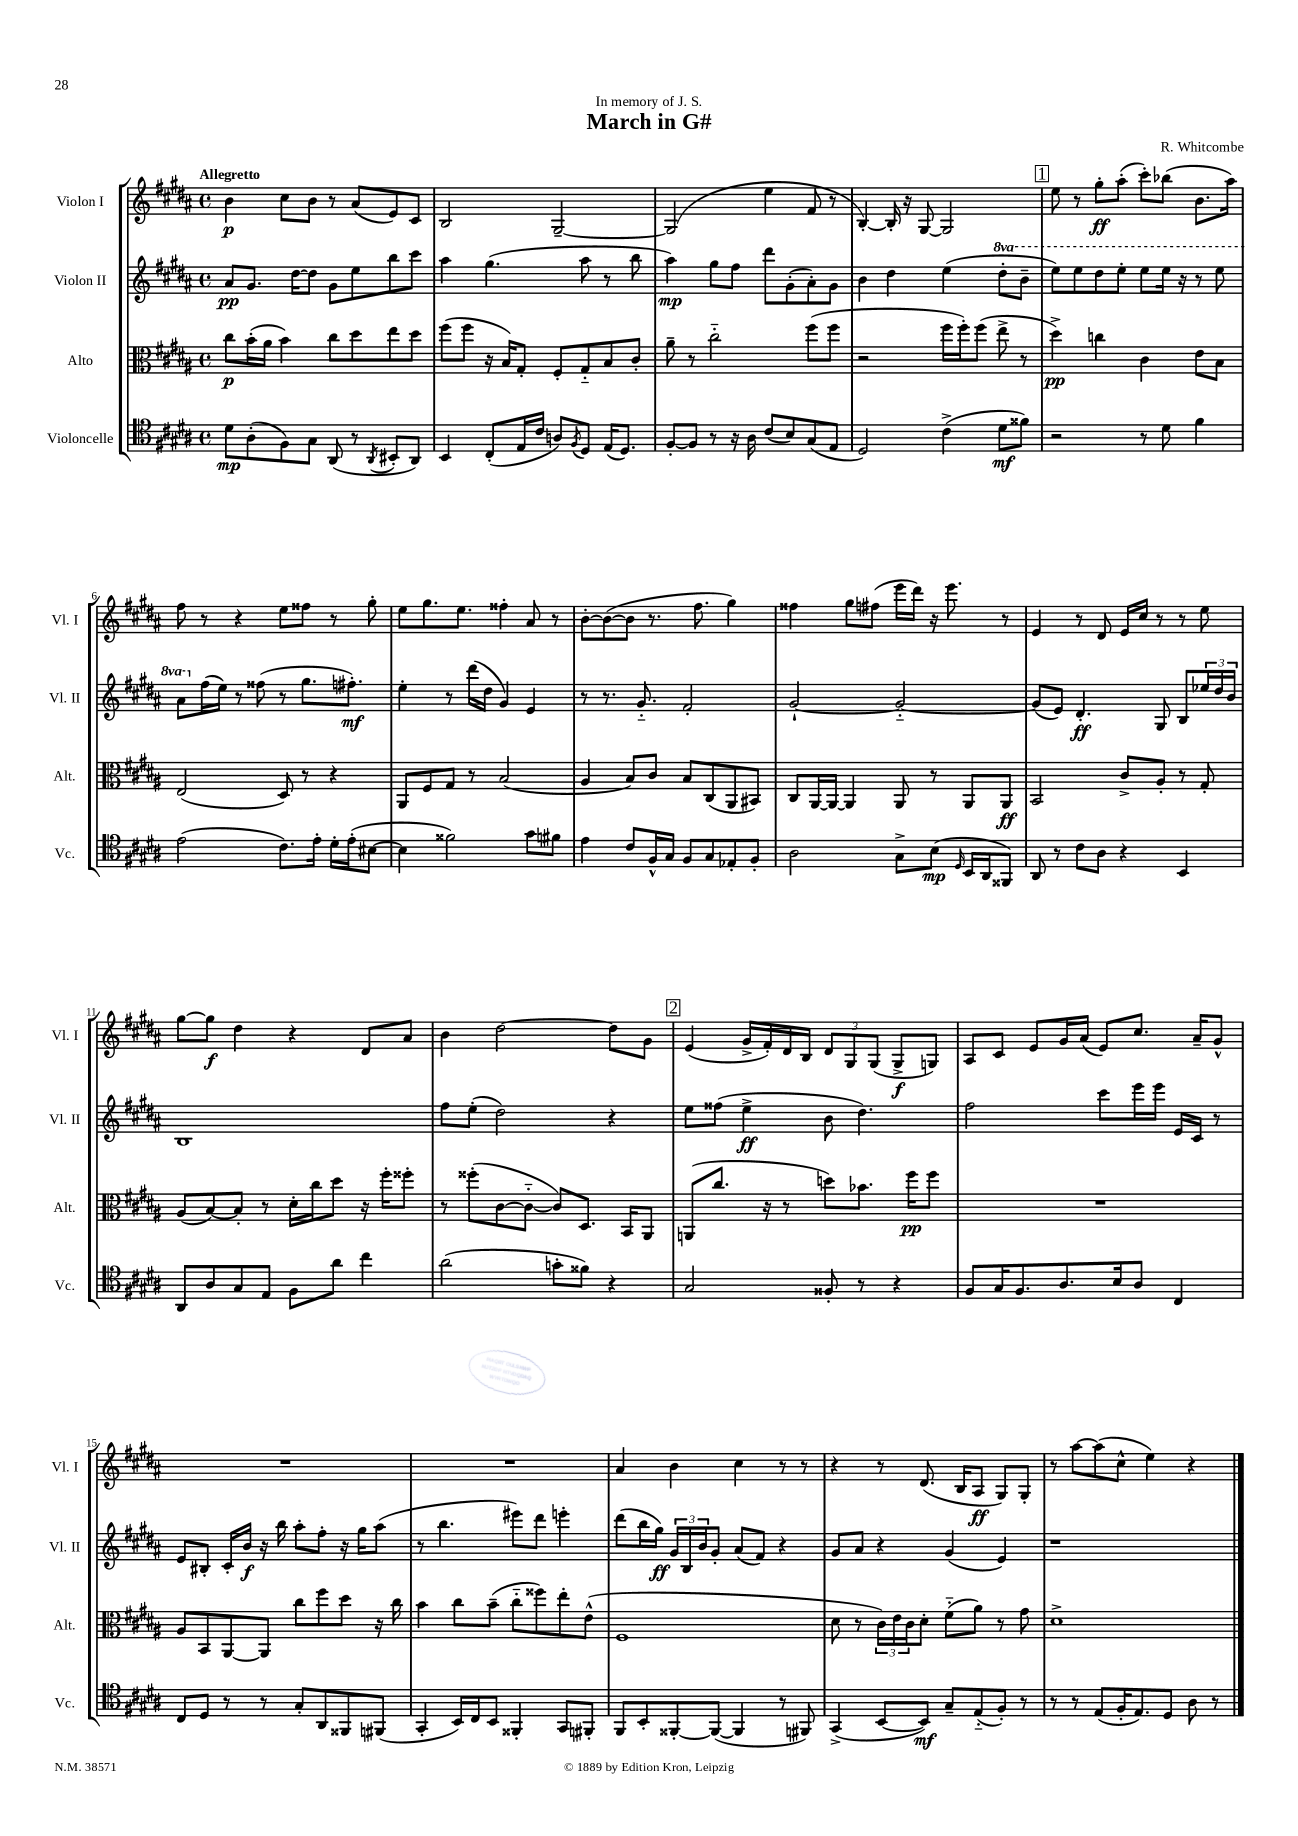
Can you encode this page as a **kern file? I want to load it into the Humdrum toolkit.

**kern	**kern	**kern	**kern
*staff4	*staff3	*staff2	*staff1
*clefC4	*clefC3	*clefG2	*clefG2
*k[f#c#g#d#a#]	*k[f#c#g#d#a#]	*k[f#c#g#d#a#]	*k[f#c#g#d#a#]
*M4/4	*M4/4	*M4/4	*M4/4
*met(c)	*met(c)	*met(c)	*met(c)
8d#\L	8cc#\L	8a#/L	4b\
(8A#'\	(16b'\L	8.g#/J	.
.	16a#\JJ	.	.
8F#\)	4b\)	.	8cc#\L
.	.	[16dd#\LK	.
8G#\J	.	8dd#\]J	8b\J
(8AA#/	8cc#\L	8g#\L	8r
8r	8dd#\	8ee\	(8a#/L
8qAA#/	.	.	.
8BB#'/L	8ee\	8bb\	8e/)
8AA#/J)	8dd#\J	8ccc#\J	8c#/J
=	=	=	=
4BB/	(8ff#\L	4aa#\	2B/
.	8ff#\J	.	.
(8C#'/L	16r	(4.gg#\	.
.	16B/LK)	.	.
16E/L	8G#'/J	.	.
16c#/JJ	.	.	.
8A/L)	8F#'/L	.	[2G#~/
8qF#/	.	.	.
8D#/J	8G#'~/	8aa#\	.
(16E/LK	8B/	8r	.
8.D#/J)	.	.	.
.	8c#'/J	8bb\	.
=	=	=	=
[8F#'/L	8a#~\	4aa#\)	(2G#/]
8F#/]J	8r	.	.
8r	2cc#'~\	8gg#\L	.
16r	.	8ff#\J	.
16A#\	.	.	.
(8c#/L	.	8ddd#\L	4ee\
8B/)	.	(8g#'\	.
(8G#/	(8ff#\L	8a#'\)	8f#/
8E/J	8ff#\J	8g#\J	8r
=	=	=	=
2D#/)	2r	4b\	[4B'/)
.	.	4dd#\	16B'/]
.	.	.	16r
.	.	.	[8G#/
(4c#^\	16ff#\LL	(4ee\	2G#/]
.	16ff#'\J)	.	.
.	(8ff#\J	.	.
8d#\L	8ee^\	8ddd#'\L	.
8f##\J)	8r	8bb~\J	.
=	=	=	=
2r	4dd#^\)	8eee\L)	8ee\
.	.	8eee\	8r
.	4cc\	8ddd#\	8gg#'\L
.	.	8eee'\J	(8aa#'\J
8r	4c#\	8eee\L	8ccc#'\L)
8d#\	.	16eee\Jk	(8bb-\J
.	.	16r	.
4f#\	8e\L	8r	8.b\L
.	8B\J	8eee\	.
.	.	.	16aa#\Jk)
=	=	=	=
(2e\	(2E/	8aa#\L	8ff#\
.	.	(16ff#\L	8r
.	.	16ee\JJ)	.
.	.	8r	4r
.	.	(8ff##\	.
8.c#\L)	8D#/)	8r	8ee\L
.	8r	8.gg#\L	8ff##\J
16e'\Jk	.	.	.
16d#'\LL	4r	.	8r
(16e'\J	.	8.ff#'\J)	.
[8B#\J	.	.	8gg#'\
=	=	=	=
4B#\]	8AA#/L	4ee'\	8ee\L
.	8F#/	.	8.gg#\
2f##\)	8G#/J	8r	.
.	.	.	8.ee\J
.	8r	(16ddd#\LL	.
.	.	16dd#\JJ	.
.	(2B/	4g#/)	4ff##'\
8g#\L	.	4e/	8a#/
8f#\J	.	.	8r
=	=	=	=
4e\	4A#/	8r	[8b'\L
.	.	8.r	(8b\_
8c#/L	8B/L)	.	8b\]J
.	.	8.g#'~/	.
16F#^^/L	8c#/J	.	8.r
16G#/JJ	.	.	.
8F#/L	8B/L	2f#'/	.
.	.	.	8.ff#\
8G#/	(8C#/	.	.
8E-'/	8AA#/	.	4gg#\)
8F#'/J	8BB#/J)	.	.
=	=	=	=
2A#\	8C#/L	[2g#`/	4ff##\
.	[16AA#/L	.	.
.	16AA#/_JJ	.	.
.	4AA#/]	.	8gg#\L
.	.	.	(8ff#\J
8G#^\L	8AA#/	2g#'~/_	16eee\LL
.	.	.	16ddd#\JJ)
(8B\J	8r	.	16r
.	.	.	8.eee\
16qqD#/	.	.	.
16BB/LL	8AA#/L	.	.
16AA#/J	.	.	.
8FF##/J)	8AA#/J	.	8r
=	=	=	=
8AA#/	2BB/	(8g#/]L	4e/
8r	.	8e/J)	.
8c#\L	.	4.d#'/	8r
8A#\J	.	.	8d#/
4r	8c#^/L	.	16e/LL
.	.	.	16cc#/JJ
.	8A#'/J	8G#/	8r
4BB/	8r	8B/L	8r
.	8G#'/	24ee-/L	8ee\
.	.	24dd#/	.
.	.	24b/JJ	.
=	=	=	=
8AA#/L	(8A#/L	1B	[8gg#\L
8A#/	[8B/)	.	8gg#\]J
8G#/	8B'/]J	.	4dd#\
8E/J	8r	.	.
8F#\L	16d#'\LL	.	4r
.	16cc#\J	.	.
8a#\J	8dd#\J	.	.
4cc#\	16r	.	8d#/L
.	16ff#'\LK	.	.
.	8ff##'\J	.	8a#/J
=	=	=	=
(2a#\	8r	8ff#\L	4b\
.	(8ff##'\L	(8ee'\J	.
.	[8c#\	2dd#\)	[2dd#\
.	8c#'~\_J	.	.
8g'\L	8c#/]L)	.	.
8f##\J)	8.D#/J	.	.
4r	.	4r	8dd#\]L
.	16BB/LK	.	.
.	8AA#/J	.	8g#\J
=	=	=	=
2G#/	(8AA/L	8ee\L	(4e/
.	8.cc#/J	(8ff##\J	.
.	.	4ee^\	16g#^/LL
.	16r	.	16f#'/)
.	8r	.	16d#/
.	.	.	16B/JJ
8F##'/	8dd\L)	8b\	12d#/L
.	.	.	12G#/
8r	8.b-\J	4.dd#\)	.
.	.	.	(12G#/J
4r	.	.	8G#^/L
.	16ff#\LK	.	.
.	8ff#\J	.	8G/J)
=	=	=	=
8F#/L	1r	2ff#\	8A#/L
16G#/K	.	.	8c#/J
8.F#/	.	.	.
.	.	.	8e/L
8.A#/	.	.	16g#/L
.	.	.	(16a#/JJ
.	.	8ccc#\L	8e/L)
16B/k	.	.	.
8A#/J	.	16eee\L	8.cc#/J
.	.	16eee\JJ	.
4C#/	.	16e/LL	.
.	.	16c#/JJ	16a#~/LK
.	.	8r	8g#^^/J
=	=	=	=
8C#/L	8A#/L	8e/L	1r
8D#/J	8BB/	8B#'/J	.
8r	[8AA#/	16c#'/LL	.
.	.	16b/JJ	.
8r	8AA#/]J	16r	.
.	.	16bb\	.
8G#'/L	8cc#\L	8aa#'\L	.
8AA#/	8ff#\	8ff#'\J	.
8FF##/	8dd#\J	16r	.
.	.	16gg#\LK	.
(8FF#/J	16r	(8aa#\J	.
.	16cc#\	.	.
=	=	=	=
4GG#'/	4b\	8r	1r
.	.	4.bb\	.
16BB/LL)	8cc#\L	.	.
16C#/J	.	.	.
8BB/J	(8b~\J	.	.
4FF##'/	8cc#'~\L	8eee#\L)	.
.	8ff##\)	8ddd#\J	.
8GG#/L	8ee'\	4eee'\	.
8FF#'/J	(8e^^\J	.	.
=	=	=	=
8FF#/L	1F#	(8ddd#\L	4a#/
8BB'/	.	16bb\L	.
.	.	16gg#\JJ)	.
[8FF##'/	.	24g#/LL	4b\
.	.	24B/	.
.	.	24b/J	.
(8FF##/_J	.	8g#'/J	.
4FF##/]	.	(8a#/L	4cc#\
.	.	8f#/J)	.
8r	.	4r	8r
8FF#/)	.	.	8r
=	=	=	=
(4GG#^/	8d#\	8g#/L	4r
.	8r	8a#/J	.
[8BB/L	24c#\LL)	4r	8r
.	24e\	.	.
.	24c#\J	.	.
8BB/]J)	8d#'\J	.	(8.d#/
8G#~/L	(8f#'~\L	(4g#/	.
.	.	.	16B/LK
(8E'~/	8a#\J)	.	8A#/J
8F#'/J)	8r	4e/)	8G#/L)
8r	8g#\	.	8G#'/J
=	=	=	=
8r	1d#^	1r	8r
8r	.	.	[8aa#\L
(8E/L	.	.	(8aa#\]
16F#'/K	.	.	8cc#^^\J
8.E/)	.	.	.
.	.	.	4ee\)
8D#/J	.	.	.
8A#\	.	.	4r
8r	.	.	.
==	==	==	==
*-	*-	*-	*-
